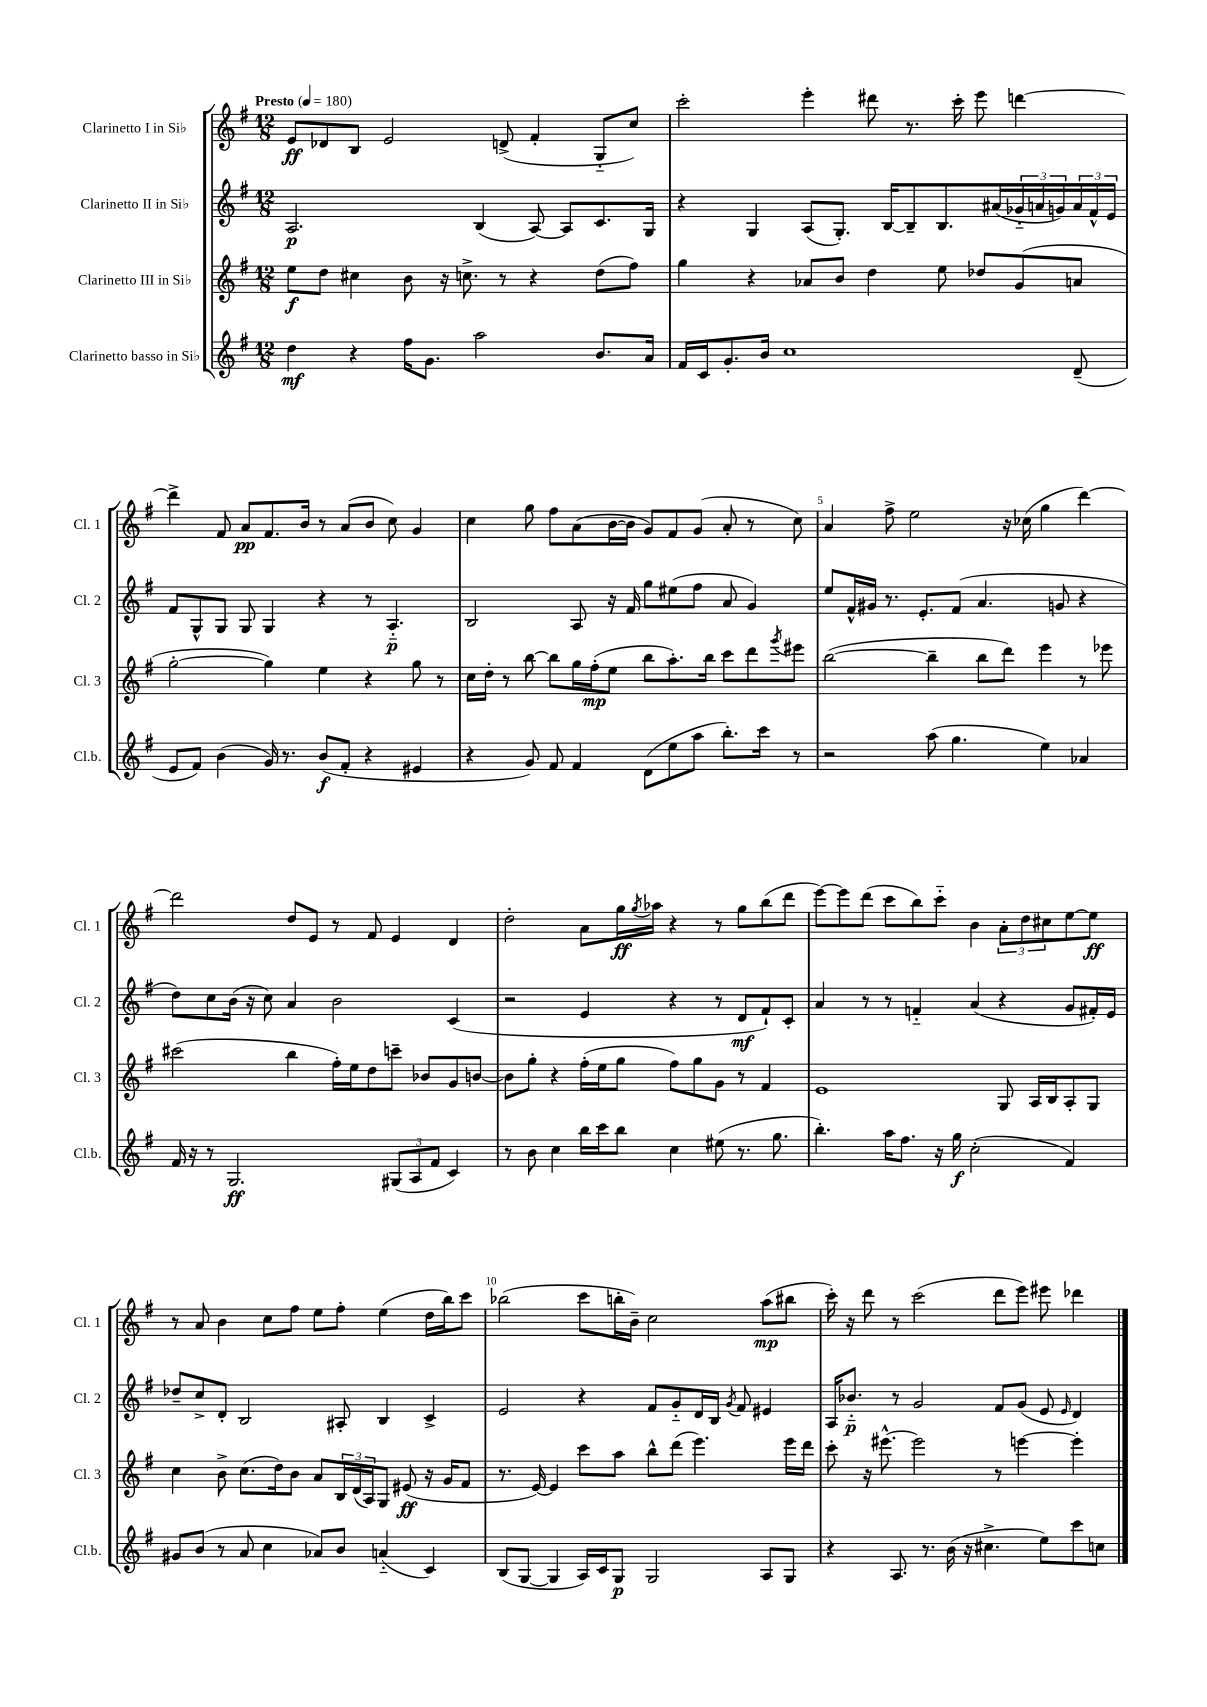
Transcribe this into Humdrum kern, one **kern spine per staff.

**kern	**kern	**kern	**kern
*staff4	*staff3	*staff2	*staff1
*clefG2	*clefG2	*clefG2	*clefG2
*k[f#]	*k[f#]	*k[f#]	*k[f#]
*M12/8	*M12/8	*M12/8	*M12/8
*MM180	*MM180	*MM180	*MM180
4dd	8ee	2.A	8e
.	8dd	.	8d-
4r	4cc#	.	8B
.	.	.	2e
16ff#	8b	.	.
8.g	.	.	.
.	16r	.	.
.	8.cc^	.	.
2aa	.	(4B	.
.	8r	.	(8d^
.	4r	[8A)	4f#'
.	.	8A]	.
8.b	(8dd	8.c	8G'~
.	8ff#)	.	8cc)
16a	.	16G	.
=	=	=	=
16f#	4gg	4r	2ccc'
16c	.	.	.
8.g'	.	.	.
.	4r	4G	.
16b	.	.	.
1cc	.	.	.
.	8a-	(8A	4eee'
.	8b	8.G')	.
.	4dd	.	8ddd#
.	.	[16B	.
.	.	8B~]	8.r
.	8ee	8.B	.
.	.	.	16ccc'
.	8dd-	.	8eee
.	.	(16a#	.
.	(8g	24g-'~	[4ddd
.	.	24a	.
.	.	24g)	.
(8d~	8a	24a	.
.	.	24f#^^	.
.	.	24e	.
=	=	=	=
8e	[2gg'	8f#	4ddd^]
8f#)	.	8G^^	.
(4b	.	8G	8f#
.	.	8G	8a
16g)	4gg])	4G	8.f#
8.r	.	.	.
.	.	.	16b
(8b	4ee	4r	8r
8f#'	.	.	(8a
4r	4r	8r	8b
.	.	4.A'~	8cc)
4e#	8gg	.	4g
.	8r	.	.
=	=	=	=
4r	16cc	2B	4cc
.	16dd'	.	.
.	8r	.	.
8g)	[8bb	.	8gg
8f#	8bb]	.	8ff#
4f#	16gg	8A	(8a
.	(16ff#'	.	.
.	8ee	16r	[16b
.	.	16f#	16b]
(8d	8bb	8gg	8g)
8ee	8.aa')	(8ee#	8f#
8aa	.	8ff#	(8g
.	16bb	.	.
8.bb')	8ccc	8a	8a'
.	8ddd	4g)	8r
16ccc	.	.	.
.	8qggg	.	.
8r	8eee#	.	8cc)
=	=	=	=
2r	([2bb	8ee	4a
.	.	16f#^^	.
.	.	16g#	.
.	.	8.r	8ff#^
.	.	.	2ee
.	.	8.e'	.
(8aa	4bb~]	.	.
4.gg	.	(8f#	.
.	8bb	4.a	.
.	8ddd)	.	16r
.	.	.	(16cc-
4ee)	4eee	.	4gg
.	.	8g	.
4a-	8r	4r	[4ddd)
.	8eee-	.	.
=	=	=	=
16f#	(2ccc#	8dd)	2ddd]
16r	.	.	.
8r	.	8cc	.
2.G	.	(16b	.
.	.	16r	.
.	.	8cc)	.
.	4bb	4a	8dd
.	.	.	8e
.	16ff#')	2b	8r
.	16ee	.	.
.	8dd	.	8f#
(12G#	8ccc~	.	4e
12A	.	.	.
.	8b-	.	.
12f#	.	.	.
4c)	8g	(4c	4d
.	[8b	.	.
=	=	=	=
8r	8b]	2r	2dd'
8b	8gg'	.	.
4cc	4r	.	.
16bb	(16ff#'	4e	8a
16ccc	16ee	.	.
8bb	8gg	.	16gg
.	.	.	8qgg
.	.	.	16aa-
4cc	8ff#)	4r	4r
.	8gg	.	.
(8ee#	8g	8r	8r
8.r	8r	8d	8gg
.	4f#	8f#`)	(8bb
8.gg	.	.	.
.	.	8c'	8ddd
=	=	=	=
4.bb')	1e	4a	[8eee)
.	.	.	8eee]
.	.	8r	(8ddd
16aa	.	8r	8ccc
8.ff#	.	.	.
.	.	4f'~	8bb)
16r	.	.	8ccc'~
16gg	.	.	.
(2cc'	.	(4a	4b
.	8G	4r	12a'
.	.	.	12dd
.	16A	.	.
.	.	.	12cc#
.	16B	.	.
4f#)	8A'	8g	[8ee
.	8G	16f#')	8ee]
.	.	16e	.
=	=	=	=
8g#	4cc	8dd-~	8r
(8b	.	8cc^	8a
8r	8b^	8d'	4b
8a	(8.cc	2B	.
4cc	.	.	8cc
.	16dd)	.	.
.	8b	.	8ff#
8a-)	8a	.	8ee
8b	24B	8A#'	8ff#'
.	(24d	.	.
.	24A)	.	.
(4a'~	8G	4B	(4ee
.	(8e#	.	.
4c)	16r	4c^	16dd
.	16g	.	16bb)
.	8f#	.	8ccc
=	=	=	=
(8B	8.r	2e	(2bb-
[8G	.	.	.
.	[16e)	.	.
4G]	4e]	.	.
16A)	8ccc	4r	8ccc
16c	.	.	.
8G	8aa	.	16bb'
.	.	.	16b~)
2G	8bb^^	8f#	2cc
.	(8ddd	8g'~	.
.	4.eee)	16d	.
.	.	16B	.
.	.	8qg	.
.	.	8f#	.
8A	.	4e#	(8aa
8G	16eee	.	8bb#
.	16ddd	.	.
=	=	=	=
4r	8ccc'	16A	16ccc')
.	.	8.b-'~	16r
.	16r	.	8ddd
.	[8.eee#^^	.	.
8.A	.	8r	8r
.	2eee#]	2g	(2ccc
8.r	.	.	.
(16b	.	.	.
16r	.	.	.
4.cc#^	.	.	.
.	8r	8f#	8ddd
.	[4eee	(8g	8eee)
8ee)	.	8e	8eee#
.	.	16qqe	.
8ccc	4eee']	4d)	4ddd-
8cc	.	.	.
==	==	==	==
*-	*-	*-	*-
